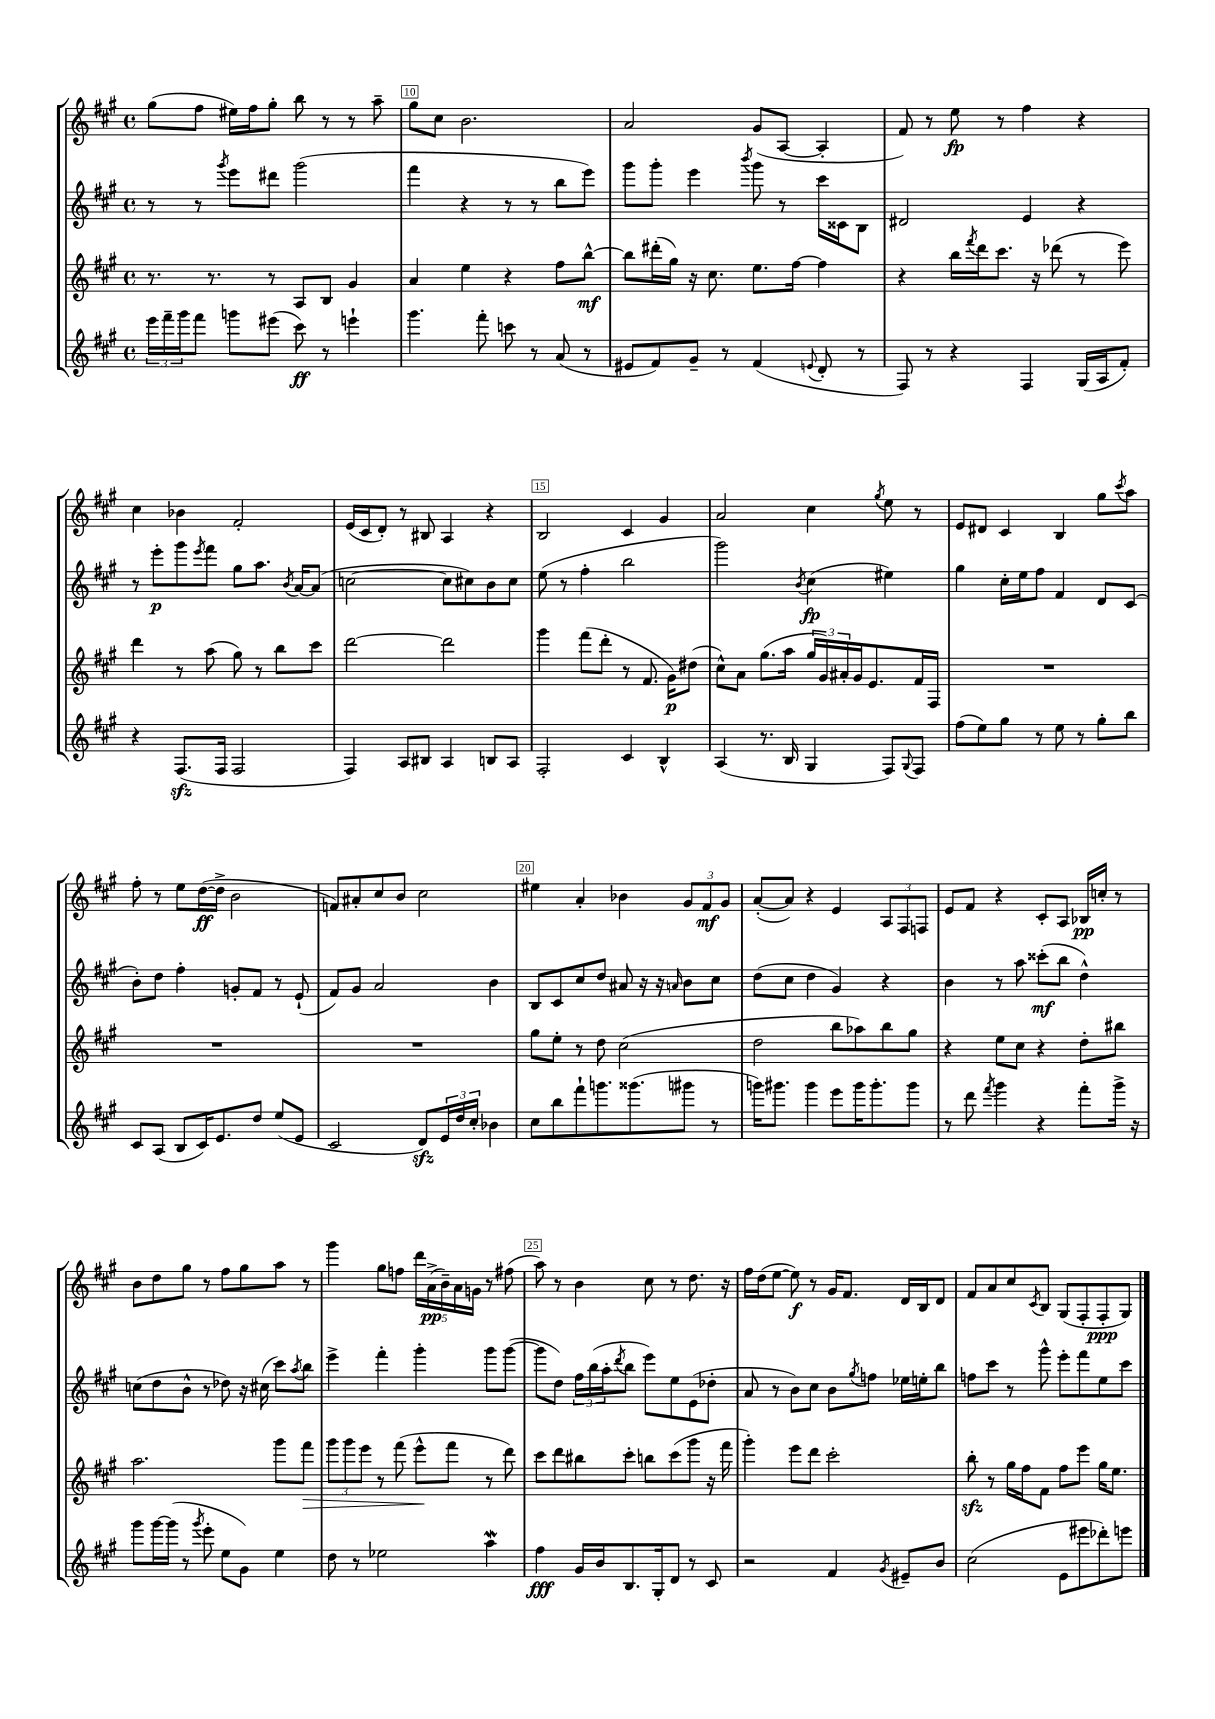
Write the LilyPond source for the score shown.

<<
\new StaffGroup <<
\new Staff = "s0" {
    \clef treble \key a \major \defaultTimeSignature \time 4/4
    gis''8( fis''8 eis''16) fis''16 gis''8-. b''8 r8 r8 a''8-- |
    gis''8 cis''8 b'2. |
    a'2 gis'8( a8~ a4-. |
    fis'8) r8 e''8\fp r8 fis''4 r4 |
    cis''4 bes'4 fis'2-. |
    e'16( cis'16 d'8-.) r8 bis8 a4 r4 |
    b2 cis'4 gis'4 |
    a'2 cis''4 \acciaccatura { gis''8 } e''8 r8 |
    e'8 dis'8 cis'4 b4 gis''8 \acciaccatura { cis'''8 } a''8 |
    fis''8-. r8 e''8 d''16~\ff( d''16-> b'2 |
    f'8) ais'8-. cis''8 b'8 cis''2 |
    eis''4 a'4-. bes'4 \tuplet 3/2 { gis'8 fis'8\mf gis'8 } |
    a'8~-.( a'8) r4 e'4 \tuplet 3/2 { a8 fis8 f8 } |
    e'8 fis'8 r4 cis'8-. a8 bes16\pp c''16-. r8 |
    b'8 d''8 gis''8 r8 fis''8 gis''8 a''8 r8 |
    gis'''4 gis''8 f''8 \tuplet 5/4 { d'''16 a'16->\pp( b'16--) a'16 g'16 } r8 fis''8( |
    a''8) r8 b'4 cis''8 r8 d''8. r16 |
    fis''16 d''16( e''8~ e''8\f) r8 gis'16 fis'8. d'16 b16 d'8 |
    fis'8 a'8 cis''8 \acciaccatura { cis'8 } b8 gis8( fis8-. fis8-.\ppp gis8) \bar "|." |
}
\new Staff = "s1" {
    \clef treble \key a \major \defaultTimeSignature \time 4/4
    r8 r8 \acciaccatura { gis'''8 } e'''8 dis'''8 gis'''2( |
    fis'''4 r4 r8 r8 b''8 e'''8) |
    gis'''8 gis'''8-. e'''4 \acciaccatura { b'''8 } gis'''8 r8 cis'''16 cisis'16 b8 |
    dis'2 e'4 r4 |
    r8 e'''8-.\p gis'''8 \acciaccatura { e'''8 } fis'''8 gis''8 a''8. \acciaccatura { b'8 } a'16~ a'8( |
    c''2~ c''8 cis''8) b'8 cis''8 |
    e''8( r8 fis''4-. b''2 |
    gis'''2) \acciaccatura { b'8 } cis''4\fp( eis''4) |
    gis''4 cis''16-. e''16 fis''8 fis'4 d'8 cis'8( |
    b'8-.) d''8 fis''4-. g'8-. fis'8 r8 e'8-!( |
    fis'8) gis'8 a'2 b'4 |
    b8 cis'8 cis''8 d''8 ais'8 r16 r16 \grace { a'16 } b'8 cis''8 |
    d''8( cis''8 d''4 gis'4) r4 |
    b'4 r8 a''8 cisis'''8-.\mf( b''8 d''4-^) |
    c''8( d''8 b'8-^ r8 des''8) r16 cis''16( cis'''8) \acciaccatura { a''8 } b''8 |
    e'''4-> fis'''4-. gis'''4-. gis'''8 gis'''8~( |
    gis'''8 d''8) \tuplet 3/2 { fis''16 b''16( a''16-. } \acciaccatura { d'''8 } b''8 e'''8) e''8 e'8( des''8-. |
    a'8 r8 b'8) cis''8 b'8 \acciaccatura { gis''8 } f''8 ees''16 e''16-. b''8 |
    f''8 cis'''8 r8 gis'''8-^ e'''8-. fis'''8 e''8 cis'''8 \bar "|." |
}
\new Staff = "s2" {
    \clef treble \key a \major \defaultTimeSignature \time 4/4
    r8. r8. r8 a8 b8 gis'4 |
    a'4 e''4 r4 fis''8 b''8~-^\mf |
    b''8 dis'''16-.( gis''16) r16 cis''8. e''8. fis''16~ fis''4 |
    r4 b''16 \acciaccatura { fis'''8 } d'''16 cis'''8. r16 des'''8( r8 e'''8) |
    d'''4 r8 a''8( gis''8) r8 b''8 cis'''8 |
    d'''2~ d'''2 |
    gis'''4 fis'''8( d'''8-. r8 fis'8. gis'16\p) dis''8( |
    cis''8-^) a'8 gis''8.( a''16 \tuplet 3/2 { gis''16 gis'16) ais'16-. } gis'16 e'8. fis'16 fis16 |
    R1 |
    R1 |
    R1 |
    gis''8 e''8-. r8 d''8 cis''2( |
    d''2 b''8 aes''8) b''8 gis''8 |
    r4 e''8 cis''8 r4 d''8-. bis''8 |
    a''2. gis'''8 fis'''8\> |
    \tuplet 3/2 { gis'''8 gis'''8 e'''8 } r8 fis'''8( e'''8-^\! fis'''8 r8 d'''8) |
    cis'''8 d'''8 bis''8 cis'''8-. b''8 cis'''8( gis'''8 r16 fis'''16 |
    gis'''4-.) e'''8 d'''8 cis'''2-. |
    b''8-.\sfz r8 gis''16 fis''16 fis'8 fis''8 e'''8 gis''16 e''8. \bar "|." |
}
\new Staff = "s3" {
    \clef treble \key a \major \defaultTimeSignature \time 4/4
    \tuplet 3/2 { e'''16 fis'''16-- gis'''16 } fis'''8 g'''8 eis'''8( cis'''8\ff) r8 e'''4-! |
    gis'''4. fis'''8-. c'''8 r8 a'8( r8 |
    eis'8 fis'8) gis'8-- r8 fis'4( \appoggiatura { e'8 } d'8-. r8 |
    fis8) r8 r4 fis4 gis16( a16 fis'8-.) |
    r4 fis8.\sfz( fis16 fis2 |
    fis4) a8 bis8 a4 b8 a8 |
    fis2-. cis'4 b4-^ |
    a4( r8. b16 gis4 fis8) \appoggiatura { gis8 } fis8 |
    fis''8( e''8) gis''8 r8 e''8 r8 gis''8-. b''8 |
    cis'8 a8( b8 cis'16) e'8. d''8 e''8( e'8 |
    cis'2 d'8\sfz) \tuplet 3/2 { e'16 d''16 cis''16-. } bes'4 |
    cis''8 b''8 fis'''8-! g'''8. gisis'''8.( gis'''8 r8 |
    g'''16) gis'''8. gis'''4 e'''8 gis'''16 gis'''8.-. gis'''8 |
    r8 d'''8 \acciaccatura { fis'''8 } gis'''4 r4 fis'''8-. gis'''16-> r16 |
    gis'''8 gis'''16~ gis'''16( r8 \acciaccatura { gis'''8 } e'''8-. e''8 gis'8) e''4 |
    d''8 r8 ees''2 a''4\mordent |
    fis''4\fff gis'16 b'16 b8. gis16-. d'8 r8 cis'8 |
    r2 fis'4 \acciaccatura { gis'8 } eis'8-- b'8 |
    cis''2( e'8 eis'''8 des'''8-.) e'''8 \bar "|." |
}
>>
>>
\layout { \context { \Score currentBarNumber = #9 \override BarNumber.break-visibility = ##(#f #t #t) barNumberVisibility = #(every-nth-bar-number-visible 5) \override BarNumber.stencil = #(make-stencil-boxer 0.1 0.3 ly:text-interface::print) } }
